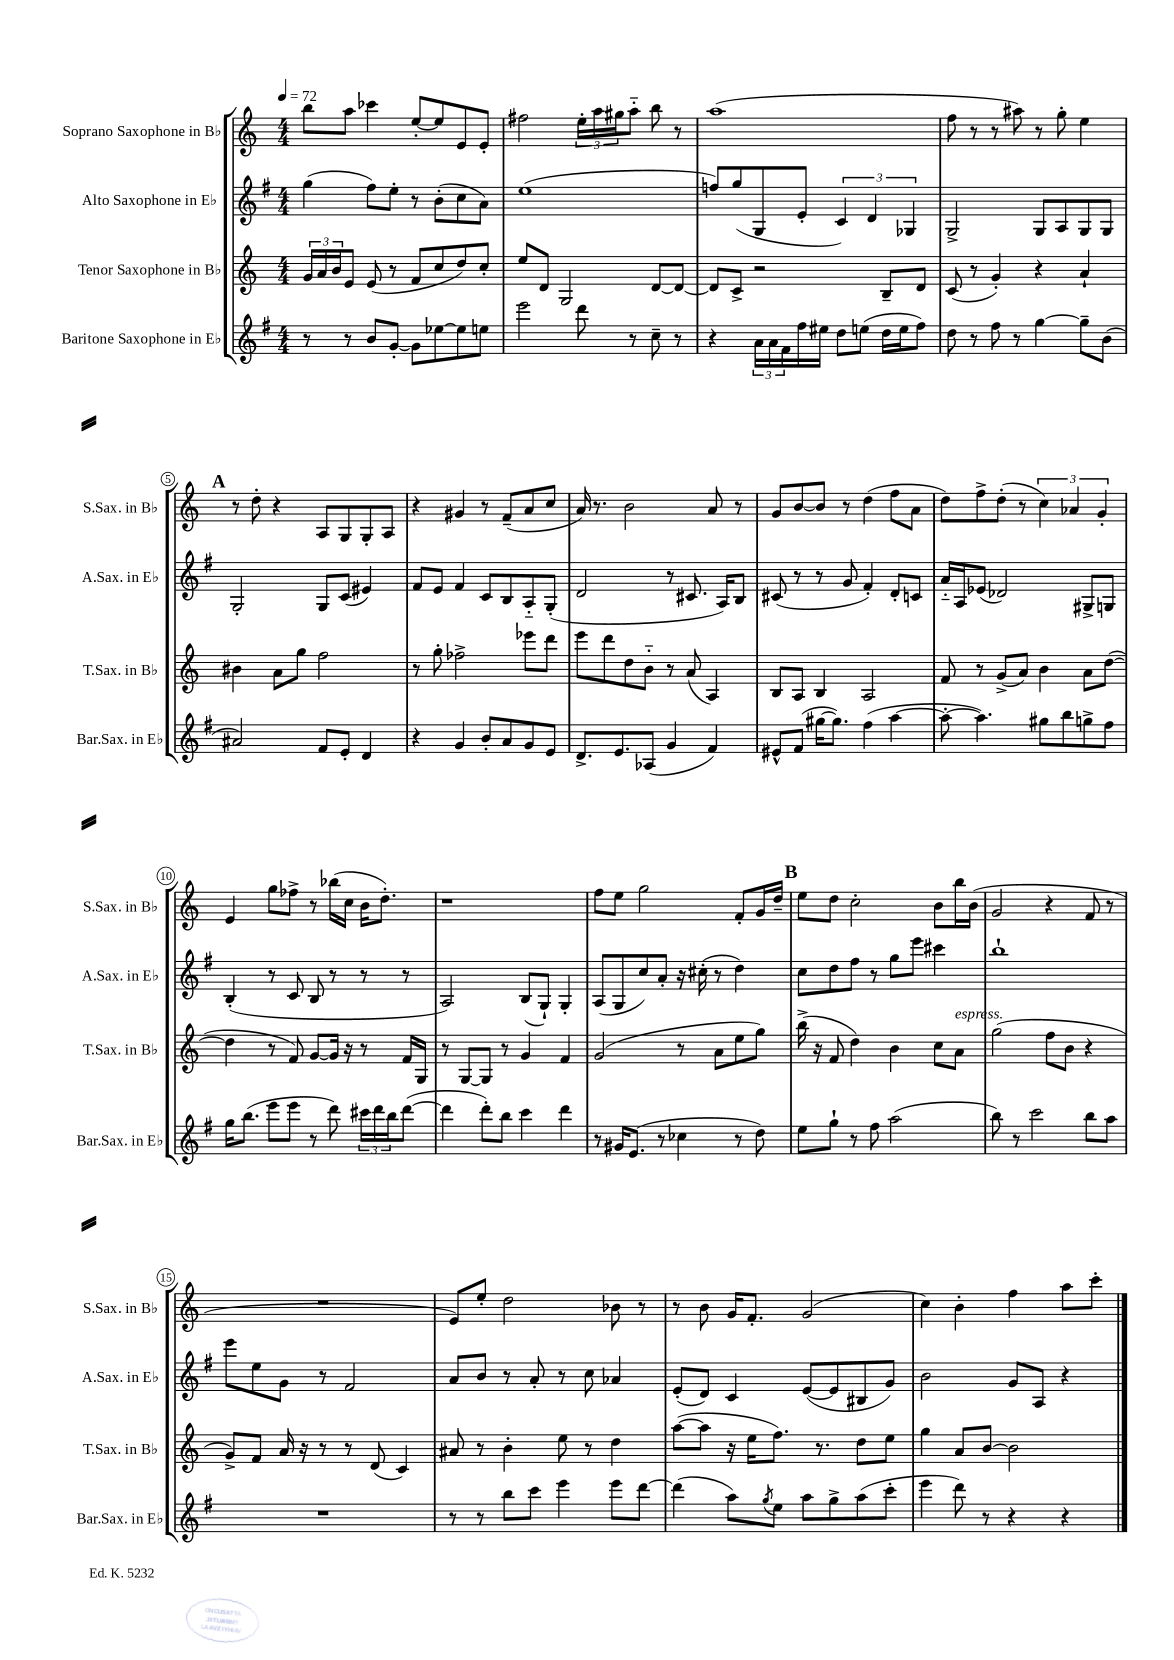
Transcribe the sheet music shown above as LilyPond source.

<<
\new StaffGroup <<
\new Staff = "s0" \with { instrumentName = "Soprano Saxophone in Bb" shortInstrumentName = "S.Sax. in Bb" } {
    \clef treble \key c \major \numericTimeSignature \time 4/4 \tempo 4 = 72
    b''8 a''8 ces'''4 e''8~-. e''8 e'8 e'8-. |
    fis''2 \tuplet 3/2 { e''16-. a''16 gis''16 } a''8-_ b''8 r8 |
    a''1( |
    f''8 r8 r8 ais''8) r8 g''8-. e''4 |
    \mark \markup { \bold "A" } r8 d''8-. r4 a8 g8 g8-. a8 |
    r4 gis'4 r8 f'8--( a'8 c''8 |
    a'16) r8. b'2 a'8 r8 |
    g'8 b'8~ b'8 r8 d''4( f''8 a'8 |
    d''8) f''8-> d''8-.( r8 \tuplet 3/2 { c''4) aes'4 g'4-. } |
    e'4 g''8 fes''8-> r8 bes''16( c''16 b'16 d''8.-.) |
    r1 |
    f''8 e''8 g''2 f'8-. g'16 d''16-- |
    \mark \markup { \bold "B" } e''8 d''8 c''2-. b'8 b''16 b'16( |
    g'2 r4 f'8 r8 |
    R1 |
    e'8) e''8-. d''2 bes'8 r8 |
    r8 b'8 g'16 f'8.-. g'2( |
    c''4) b'4-. f''4 a''8 c'''8-. \bar "|." |
}
\new Staff = "s1" \with { instrumentName = "Alto Saxophone in Eb" shortInstrumentName = "A.Sax. in Eb" } {
    \clef treble \key g \major \numericTimeSignature \time 4/4
    g''4( fis''8) e''8-. r8 b'8-.( c''8 a'8) |
    e''1( |
    f''8) g''8( g8 e'8-. \tuplet 3/2 { c'4) d'4 ges4 } |
    g2-> g8 a8 g8 g8 |
    \mark \markup { \bold "A" } g2-. g8 c'8( eis'4) |
    fis'8 e'8 fis'4 c'8 b8 a8-_ g8-.( |
    d'2 r8 cis'8. a16) b8 |
    cis'8( r8 r8 g'8 fis'4-.) d'8-. c'8 |
    a'16-_ a16 ees'8( des'2) gis8-> g8 |
    b4-.( r8 c'8 b8 r8 r8 r8 |
    a2) b8( g8-!) g4-. |
    a8( g8 c''8) a'8-. r16 cis''16-.( r8 d''4) |
    \mark \markup { \bold "B" } c''8 d''8 fis''8 r8 g''8 e'''8 cis'''4 |
    b''1-! |
    e'''8 e''8 g'8 r8 fis'2 |
    a'8 b'8 r8 a'8-. r8 c''8 aes'4 |
    e'8-.( d'8) c'4 e'8~( e'8 bis8 g'8) |
    b'2 g'8 a8 r4 \bar "|." |
}
\new Staff = "s2" \with { instrumentName = "Tenor Saxophone in Bb" shortInstrumentName = "T.Sax. in Bb" } {
    \clef treble \key c \major \numericTimeSignature \time 4/4
    \tuplet 3/2 { g'16 a'16 b'16 } e'8 e'8( r8 f'8 c''8 d''8) c''8-. |
    e''8 d'8 g2 d'8~ d'8~ |
    d'8 c'8-> r2 b8-- d'8 |
    c'8( r8 g'4-.) r4 a'4-! |
    \mark \markup { \bold "A" } bis'4 a'8 g''8 f''2 |
    r8 g''8-. fes''2-> ees'''8 d'''8 |
    e'''8 d'''8 d''8 b'8-_ r8 a'8( a4) |
    b8 a8 b4 a2 |
    f'8 r8 g'8->( a'8) b'4 a'8 d''8~( |
    d''4 r8 f'8) g'8~ g'16 r16 r8 f'16 g16 |
    r8 g8~ g8 r8 g'4 f'4 |
    g'2( r8 a'8 e''8 g''8) |
    \mark \markup { \bold "B" } b''16->( r16 f'8 d''4) b'4 c''8 a'8^\markup { \italic "espress." } |
    g''2( f''8 b'8 r4 |
    g'8->) f'8 a'16 r16 r8 r8 d'8( c'4) |
    ais'8 r8 b'4-. e''8 r8 d''4 |
    a''8~( a''8 r16 e''16 f''8.) r8. d''8 e''8 |
    g''4 a'8 b'8~ b'2 \bar "|." |
}
\new Staff = "s3" \with { instrumentName = "Baritone Saxophone in Eb" shortInstrumentName = "Bar.Sax. in Eb" } {
    \clef treble \key g \major \numericTimeSignature \time 4/4
    r8 r8 b'8 g'8~-. g'8 ees''8~ ees''8 e''8 |
    e'''2 d'''8 r8 c''8-- r8 |
    r4 \tuplet 3/2 { a'16 a'16 fis'16 } fis''16 eis''16 d''8 e''8( d''16 e''16 fis''8) |
    d''8 r8 fis''8 r8 g''4~ g''8-- b'8( |
    \mark \markup { \bold "A" } ais'2) fis'8 e'8-. d'4 |
    r4 g'4 b'8-. a'8 g'8 e'8 |
    d'8.-> e'8. aes8( g'4 fis'4) |
    eis'8-^ fis'8( gis''16~ gis''8.) fis''4( a''4~ |
    a''8~-. a''4.) gis''8 b''8 g''8-> fis''8 |
    g''16 b''8.( e'''8 e'''8 r8 d'''8) \tuplet 3/2 { cis'''16 d'''16 b''16 } d'''8~( |
    d'''4 d'''8-.) b''8 c'''4 d'''4 |
    r8 gis'16 e'8.( r8 ces''4 r8 d''8) |
    \mark \markup { \bold "B" } e''8 g''8-! r8 fis''8 a''2( |
    b''8) r8 c'''2 b''8 a''8 |
    R1 |
    r8 r8 b''8 c'''8 e'''4 e'''8 d'''8~ |
    d'''4( a''8) \acciaccatura { g''8 } e''8 a''8 g''8-> a''8( c'''8-. |
    e'''4 d'''8) r8 r4 r4 \bar "|." |
}
>>
>>
\layout { \context { \Score \override BarNumber.stencil = #(make-stencil-circler 0.1 0.3 ly:text-interface::print) } }
